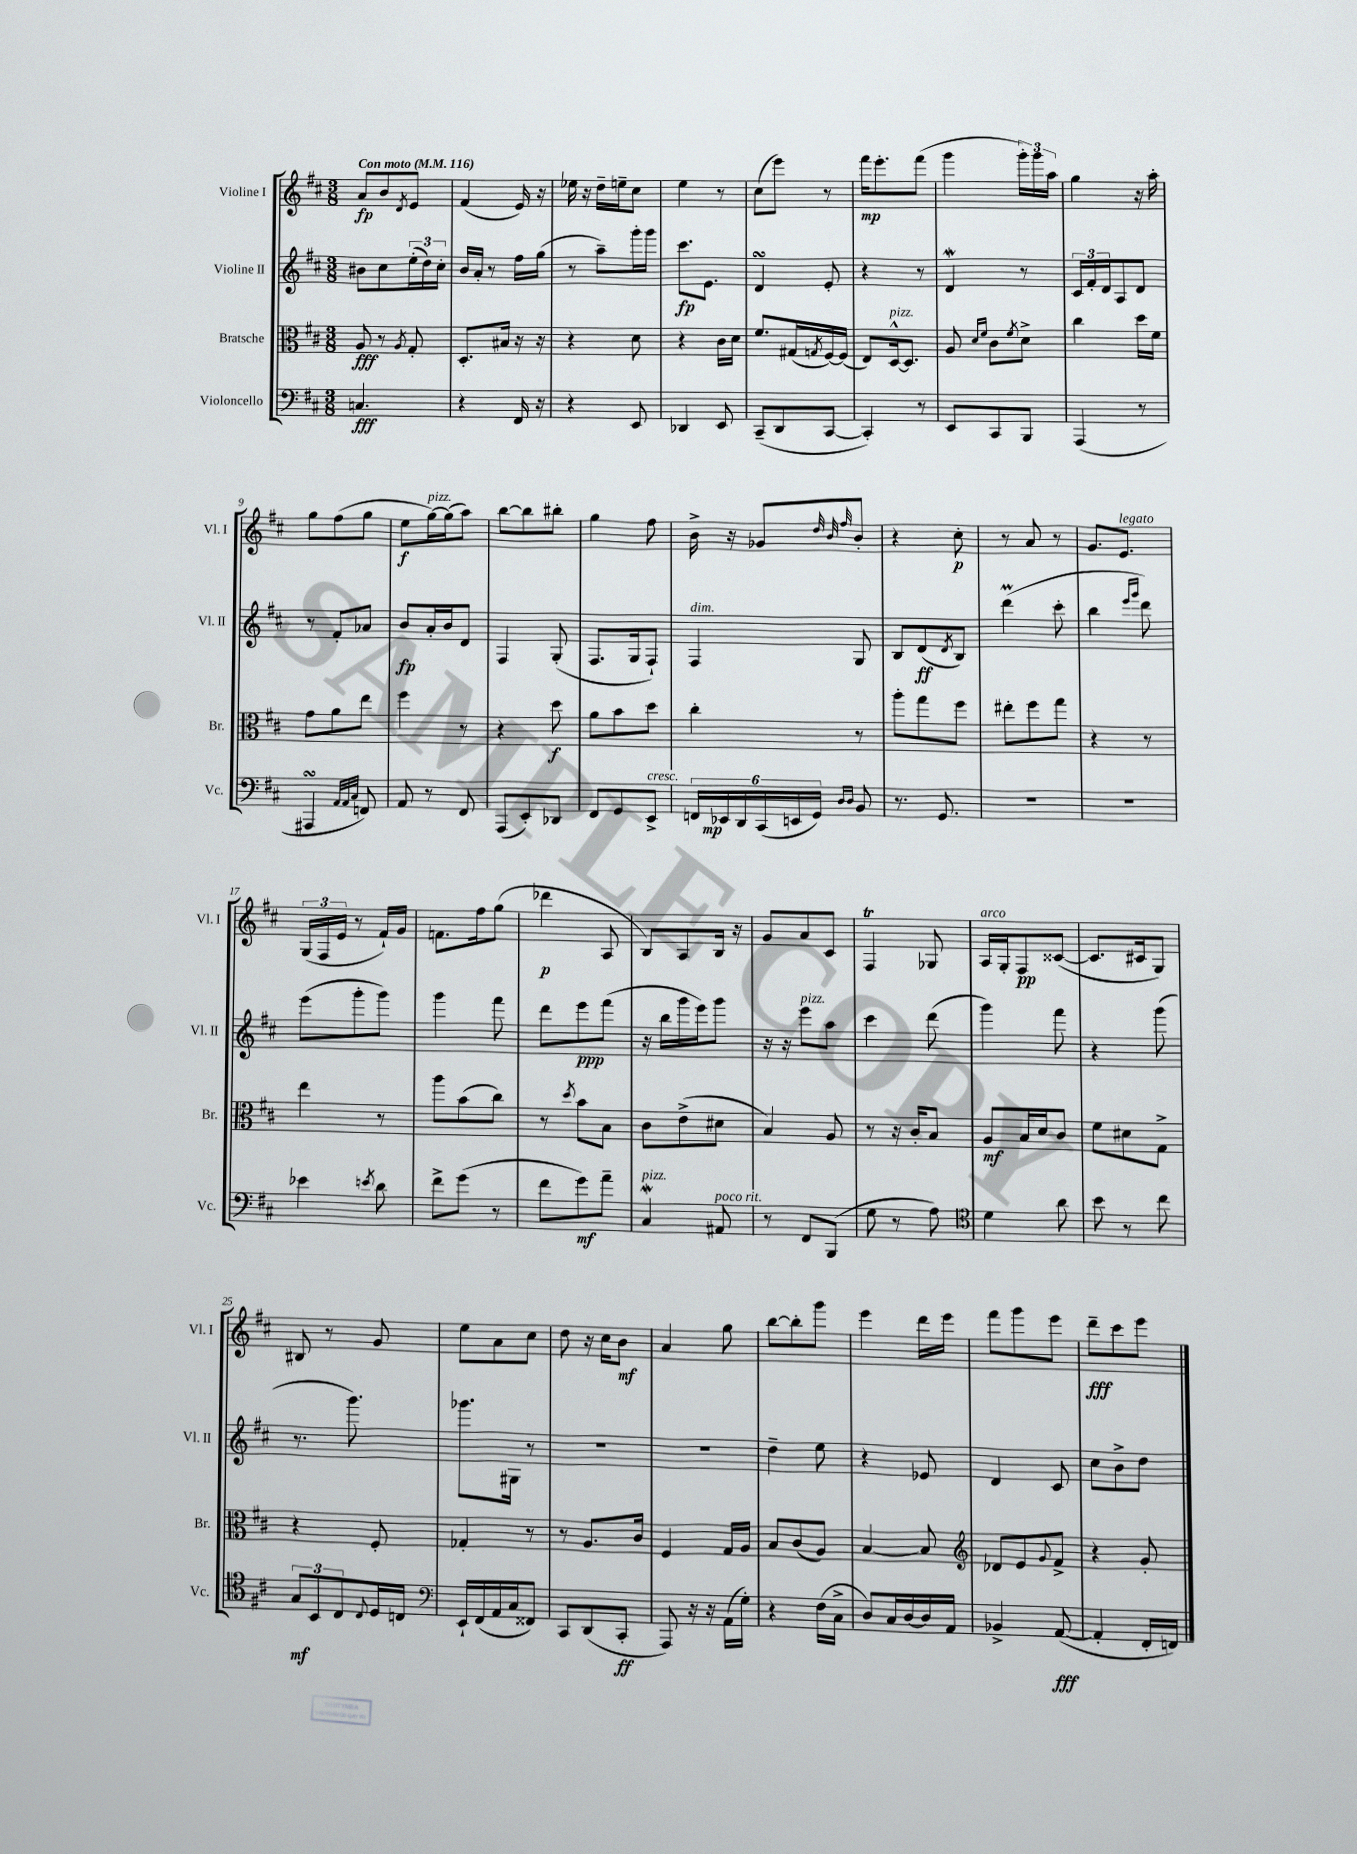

**kern	**kern	**kern	**kern
*staff4	*staff3	*staff2	*staff1
*clefF4	*clefC3	*clefG2	*clefG2
*k[f#c#]	*k[f#c#]	*k[f#c#]	*k[f#c#]
*M3/8	*M3/8	*M3/8	*M3/8
*MM116	*MM116	*MM116	*MM116
4.C	8A	8b#	8a
.	8r	8cc#	8b
.	8qA	.	8qd
.	8G'	(24ee'	8e
.	.	24dd)	.
.	.	24cc#'	.
=	=	=	=
4r	8.D'	16b	(4f#
.	.	16a'	.
.	.	8r	.
.	16B#	.	.
16FF#	16r	16ff#	16e)
16r	16r	(16gg	16r
=	=	=	=
4r	4r	8r	16ee-
.	.	.	16r
.	.	8aa~)	16dd~
.	.	.	16ee~
8EE	8d	16ggg'	8cc#
.	.	16ggg	.
=	=	=	=
4DD-	4r	8.ccc#	4ee
.	.	8.e	.
8EE	16c#	.	8r
.	16d	.	.
=	=	=	=
(8CC#~	8.f#	4d	(8cc#
8DD	.	.	8eee)
.	(16G#	.	.
.	8qG	.	.
[8CC#	[16F#)	8e'	8r
.	(16F#]	.	.
=	=	=	=
4CC#'])	8E)	4r	16fff#
.	.	.	8.eee'
.	[16D^^	.	.
.	8.D]	.	.
8r	.	8r	(8fff#
=	=	=	=
8EE	8A	4d	4ggg
.	16qqd	.	.
.	16qqf#	.	.
8CC#	8c#	.	.
.	8qf#	.	.
8BBB	8d^	8r	24ggg')
.	.	.	24ggg
.	.	.	24aa
=	=	=	=
(4AAA	4cc#	24c#	4gg
.	.	24f#'	.
.	.	24d	.
.	.	8A	.
8r	16dd	8d	16r
.	16f#	.	16aa'
=	=	=	=
4AAA#	8g	8r	8gg
.	8a	8f#'	(8ff#
32qqAA	.	.	.
32qqAA	.	.	.
32qqC#	.	.	.
8FF)	8ee	8a-	8gg
=	=	=	=
8AA	4ff#	8b	8ee
8r	.	16a'	[16gg)
.	.	16b	(16gg]
8FF#	8r	8d	8aa)
=	=	=	=
(8AAA	4r	4F#	[8bb
8EE')	.	.	8bb]
8DD-	8dd	(8G'	8bb#'
=	=	=	=
8FF#	8a	8.F#	4gg
8GG	8b	.	.
.	.	16G	.
8EE^	8dd	8F#`)	8ff#
=	=	=	=
24FF	4cc#'	4F#	16b^
24EE-	.	.	.
.	.	.	16r
24DD	.	.	.
(24CC#	.	.	8g-
24EE	.	.	.
24GG)	.	.	.
.	.	.	32qqdd
16qqD	.	.	32qqb
16qqD	.	.	32qqff#
8BB	8r	8G	8b'
=	=	=	=
8.r	8aa'	8B	4r
.	8gg	(8d	.
8.GG	.	.	.
.	.	8qd	.
.	8ff#	8B)	8cc#'
=	=	=	=
4.r	8ee#'	(4ddd	8r
.	8ff#	.	8a
.	8gg	8ccc#'	8r
=	=	=	=
4.r	4r	4bb	8.g
.	.	.	8.e
.	.	16qqeee	.
.	.	16qqggg	.
.	8r	8ddd)	.
=	=	=	=
4e-	4ee	(8eee	(24G
.	.	.	24F#
.	.	.	24e
.	.	8ggg'	8r
8qe	.	.	.
8d	8r	8ggg)	16f#`)
.	.	.	16g
=	=	=	=
8f#^	8aa	4ggg	8.f
(8g	(8b	.	.
.	.	.	16ff#
8r	8cc#)	8fff#	(8gg
=	=	=	=
8f#	8r	8ddd	4ddd-
.	8qdd	.	.
8g)	8b	8eee	.
8a~	8B	(8fff#	8A
=	=	=	=
4C#	8c#	16r	8B)
.	.	16bb	.
.	(8e^	16ggg	8A
.	.	16eee)	.
8AA#	8d#	8ggg	16B
.	.	.	16r
=	=	=	=
8r	4B)	16r	8g
.	.	16r	.
8FF#	.	8eee	8a
(8BBB	8A	8aa	8c#
=	=	=	=
8G	8r	4ccc#	4F#
8r	16r	.	.
.	16c#'	.	.
8A)	8B	(8ddd	8G-
=	=	=	=
*clefC4	*	*	*
4d	8A	4ggg)	16A
.	.	.	16G'
.	16B	.	8F#
.	16d	.	.
8a	8c#	8fff#	([8c##
=	=	=	=
8b	8f#	4r	8.c##]
8r	8d#	.	.
.	.	.	16c#
8cc#	8G^	(8ggg	8G)
=	=	=	=
12G	4r	8.r	8B#
12BB	.	.	.
.	.	.	8r
12C#	.	.	.
.	.	8.ggg)	.
8qqC#	.	.	.
16D	8F#'	.	8g
16C	.	.	.
=	=	=	=
*clefF4	*	*	*
16EE`	4G-'	8.ggg-	8ee
(16FF#	.	.	.
16AA	.	.	8a
16C#	.	16G#	.
8FF##)	8r	8r	8cc#
=	=	=	=
8CC#	8r	4.r	8dd
(8DD	8.A	.	16r
.	.	.	16cc#
8CC#'	.	.	8b
.	16c#	.	.
=	=	=	=
8AAA)	4F#	4.r	4a
16r	.	.	.
16r	.	.	.
(16AA	16G	.	8gg
16G')	16A	.	.
=	=	=	=
4r	8B	4dd~	[8bb
.	(8c#	.	8bb']
(16F#	8A)	8ee	8ggg
16C#^	.	.	.
=	=	=	=
8D)	[4B	4r	4eee
16C#	.	.	.
[16D	.	.	.
16D]	8B]	8e-	16ddd
16AA	.	.	16eee
=	=	=	=
*	*clefG2	*	*
4BB-^	8d-	4d	8fff#
.	8e	.	8ggg
.	8qqg	.	.
([8AA	8f#^	8c#	8eee
=	=	=	=
4AA']	4r	8cc#	8ddd~
.	.	8b^	8ccc#
16FF#'	8g'	8dd	8eee
16FF)	.	.	.
==	==	==	==
*-	*-	*-	*-
